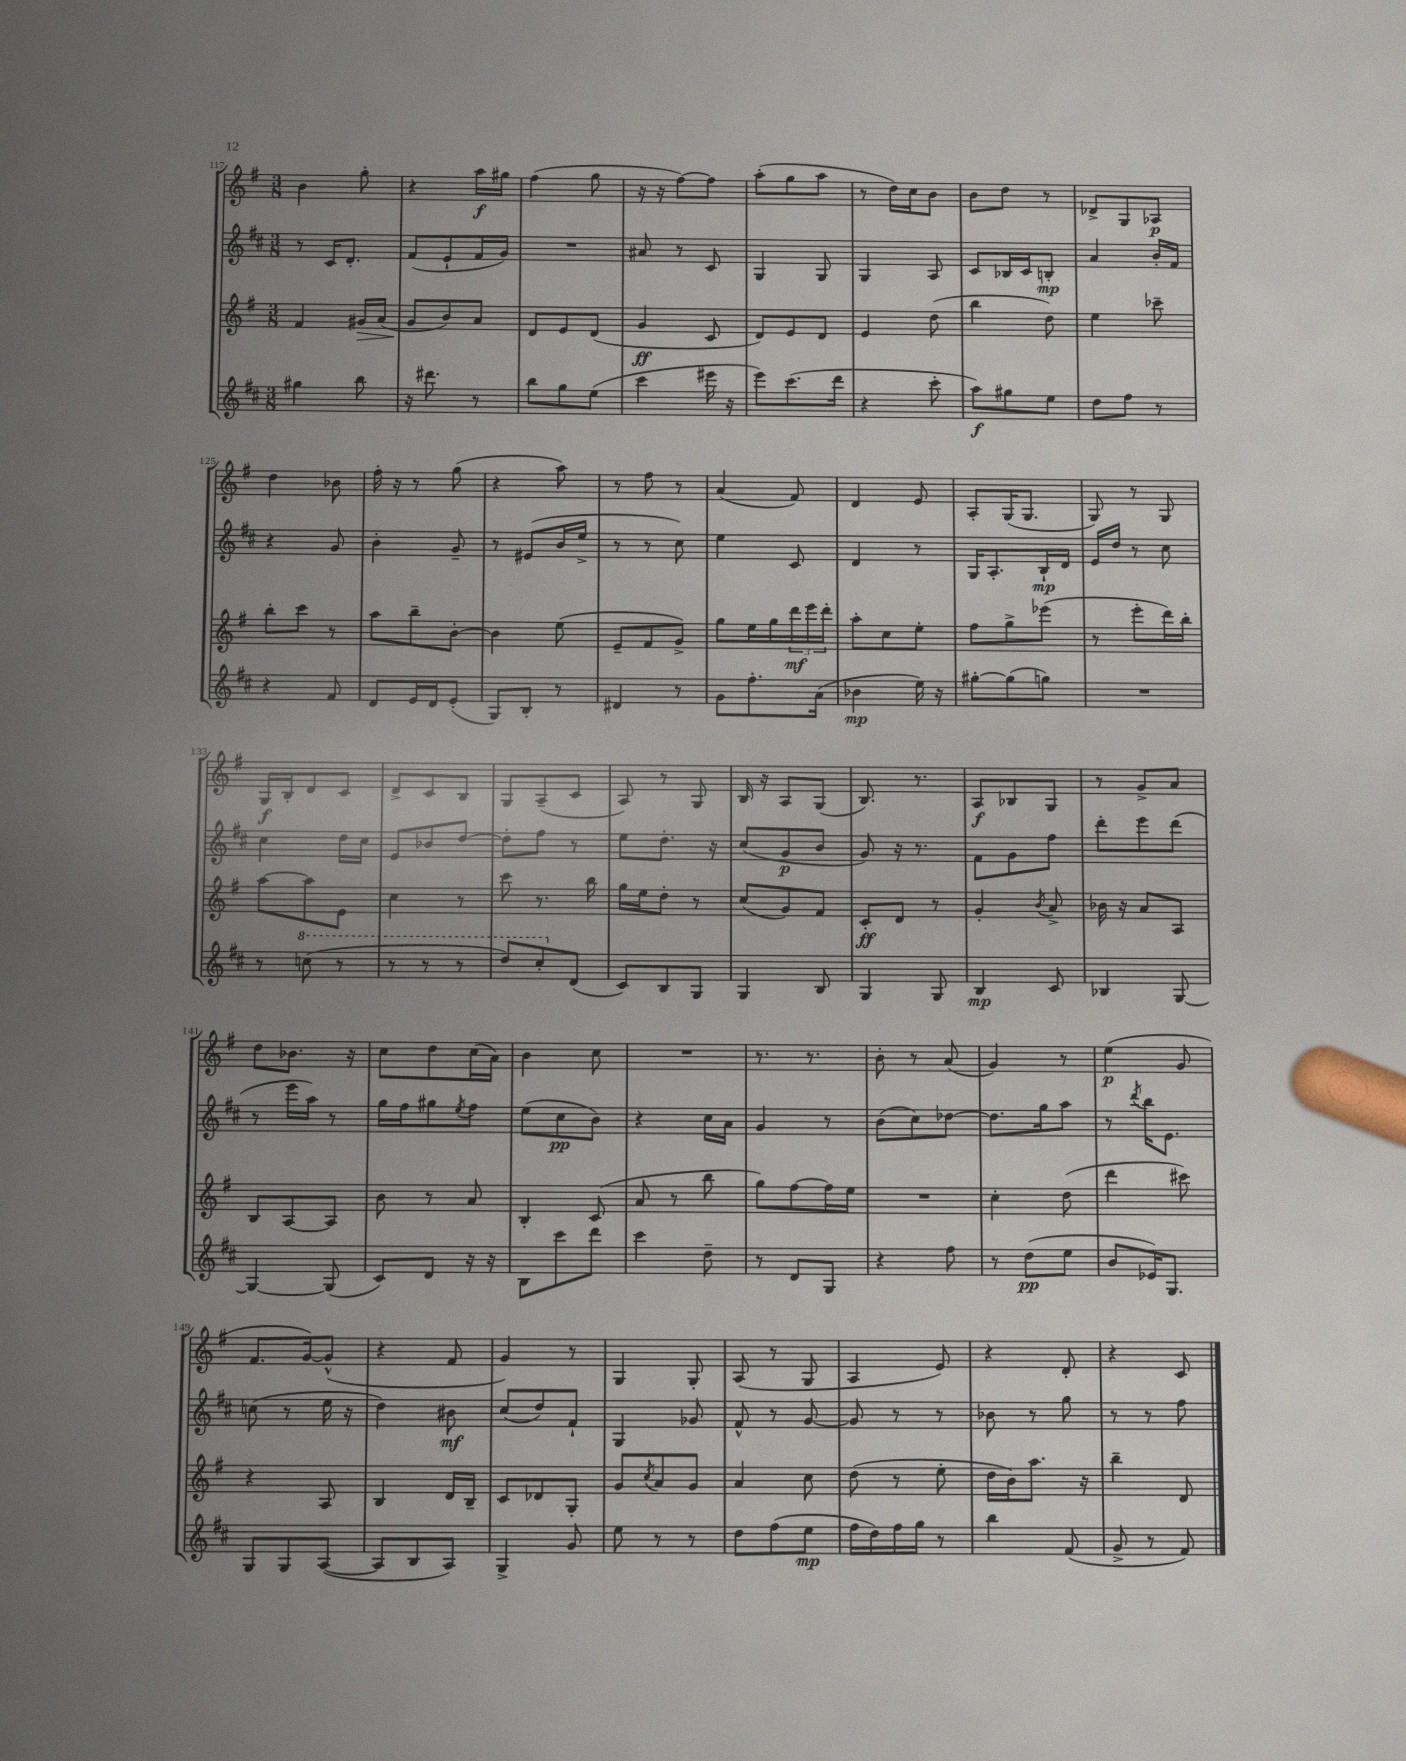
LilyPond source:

<<
\new StaffGroup <<
\new Staff = "s0" {
    \clef treble \key g \major \numericTimeSignature \time 3/8
    b'4 g''8-. |
    r4 a''16\f gis''16 |
    fis''4( g''8 |
    r16 r16 fis''8~) fis''8 |
    a''8-.( g''8 a''8 |
    r8 d''16) c''16 b'8 |
    b'8 d''8 r8 |
    des'8-> g8 aes8\p |
    d''4 bes'8 |
    fis''16-. r16 r8 g''8( |
    r4 a''8) |
    r8 fis''8 r8 |
    a'4( fis'8) |
    d'4 e'8 |
    a8-. g16( g8. |
    g8) r8 g8 |
    g16\f b16-. d'8 c'8 |
    d'8-> c'8 b8 |
    g8 a8--( c'8 |
    a8) r8 g8 |
    b16 r16 a8 g8( |
    b8.) r8. |
    a8\f bes8 g8 |
    r8 g'8-> a'8 |
    d''8 bes'8. r16 |
    c''8 d''8 c''16( a'16) |
    b'4 c''8 |
    R4. |
    r8. r8. |
    b'8-. r8 a'8( |
    g'4) r8 |
    e''4\p( g'8 |
    fis'8. g'16~) g'8-^( |
    r4 fis'8 |
    g'4) r8 |
    g4 g8-. |
    a8( r8 g8 |
    a4 e'8) |
    r4 d'8-. |
    r4 c'8 \bar "|." |
}
\new Staff = "s1" {
    \clef treble \key d \major \numericTimeSignature \time 3/8
    r8 cis'16 d'8.-. |
    fis'8( e'8-! fis'16 g'16) |
    R4. |
    ais'8 r8 cis'8 |
    g4 g8 |
    g4 a8 |
    cis'8 bes16 cis'16 b8-.\mp |
    a'4 b'16-. fis'16 |
    r4 g'8 |
    b'4-. g'8-- |
    r8 eis'8( b'16 e''16-> |
    r8 r8 cis''8) |
    e''4 cis'8 |
    d'4 r8 |
    g16 a8.-. b16-!\mp d'16 |
    e'16 d''16 r8 cis''8 |
    cis''4 d''16 cis''16 |
    e'8 bes'8 d''8~ |
    d''8-. fis''8 r8 |
    e''8 d''8.-. r16 |
    cis''8( g'8\p b'8 |
    g'8) r16 r8. |
    fis'8 g'8 fis''8 |
    d'''8-. e'''8 d'''8( |
    r8 e'''16 a''16) r8 |
    g''16 fis''16 gis''8 \acciaccatura { e''8 } fis''8 |
    e''8( cis''8\pp b'8) |
    r4 cis''16 a'16 |
    g'4 r8 |
    b'8( cis''8) des''8~ |
    des''8. g''16 a''8 |
    r8 \acciaccatura { d'''8 } b''16 e'8. |
    c''8( r8 e''16 r16 |
    d''4) bis'8\mf |
    cis''8( d''8) fis'8-! |
    g4 ges'8 |
    fis'8-^ r8 g'8~ |
    g'8 r8 r8 |
    bes'8 r8 g''8 |
    r8 r8 fis''8 \bar "|." |
}
\new Staff = "s2" {
    \clef treble \key g \major \numericTimeSignature \time 3/8
    fis'4 gis'16\> a'16( |
    g'8\! b'8) a'8 |
    d'8 e'8 d'8( |
    g'4\ff c'8 |
    d'8) e'8 d'8 |
    e'4 d''8( |
    b''4 d''8) |
    e''4 ces'''8-- |
    b''8-. c'''8 r8 |
    a''8 b''8-- b'8~-. |
    b'4 e''8( |
    e'8-- fis'8 g'8->) |
    g''8 e''16 g''16 \tuplet 3/2 { d'''16\mf e'''16 d'''16-. } |
    a''8-. c''8 e''8-. |
    fis''8 g''8-> ees'''8( |
    r8 e'''8-. d'''16) b''16-. |
    a''8~ a''8 e'8 |
    c''4 r8 |
    c'''8 r8. b''16 |
    g''16 e''16 d''8-. r8 |
    c''8( g'8) fis'8 |
    c'8-.\ff d'8 r8 |
    g'4-. \acciaccatura { b'8 } a'8-> |
    bes'16 r16 a'8 a8 |
    b8 a8~ a8 |
    b'8 r8 a'8 |
    b4-. c'8( |
    a'8 r8 b''8 |
    g''8) fis''8~ fis''16 e''16 |
    R4. |
    c''4-. d''8( |
    d'''4 cis'''8) |
    r4 a8 |
    b4 d'16 b16-- |
    c'8 des'8 g8-. |
    g'8 \acciaccatura { c''8 } a'8 g'8 |
    a'4 c''8 |
    d''8( r8 e''8-. |
    d''16 b'16) a''8. r16 |
    b''4-- d'8 \bar "|." |
}
\new Staff = "s3" {
    \clef treble \key d \major \numericTimeSignature \time 3/8
    gis''4 b''8 |
    r16 dis'''8. r8 |
    b''8 g''8 e''8( |
    cis'''4 eis'''16 r16 |
    e'''8) cis'''8.( d'''16 |
    r4 cis'''8-. |
    a''8\f) gis''8 e''8 |
    d''8 fis''8 r8 |
    r4 fis'8 |
    d'8 e'16 d'16 e'8-.( |
    g8) b8-. r8 |
    dis'4 r8 |
    g'8 fis''8.-. a'16( |
    bes'4\mp e''16) r16 |
    gis''8~-. gis''8( g''8) |
    R4. |
    r8 \ottava #1 c'''8( r8 |
    r8 r8 r8 |
    d'''8) cis'''8-. \ottava #0 d'8( |
    cis'8) b8 g8 |
    g4 b8 |
    g4 g8 |
    b4\mp cis'8 |
    bes4 g8~ |
    g4~ g8( |
    cis'8) d'8 r16 r16 |
    b8 cis'''8 d'''8 |
    cis'''4 d''8-- |
    r8 d'8 g8 |
    r4 fis''8 |
    r8 d''8\pp( e''8 |
    b'8 ees'16) g8. |
    g8 g8 a8~( |
    a8 b8 a8) |
    g4-> g'8 |
    e''8 r8 r8 |
    d''8 fis''8( e''8\mp |
    fis''16 d''16) fis''16 g''16 r8 |
    b''4 fis'8( |
    g'8-> r8 fis'8) \bar "|." |
}
>>
>>
\layout { \context { \Score currentBarNumber = #117 } }
